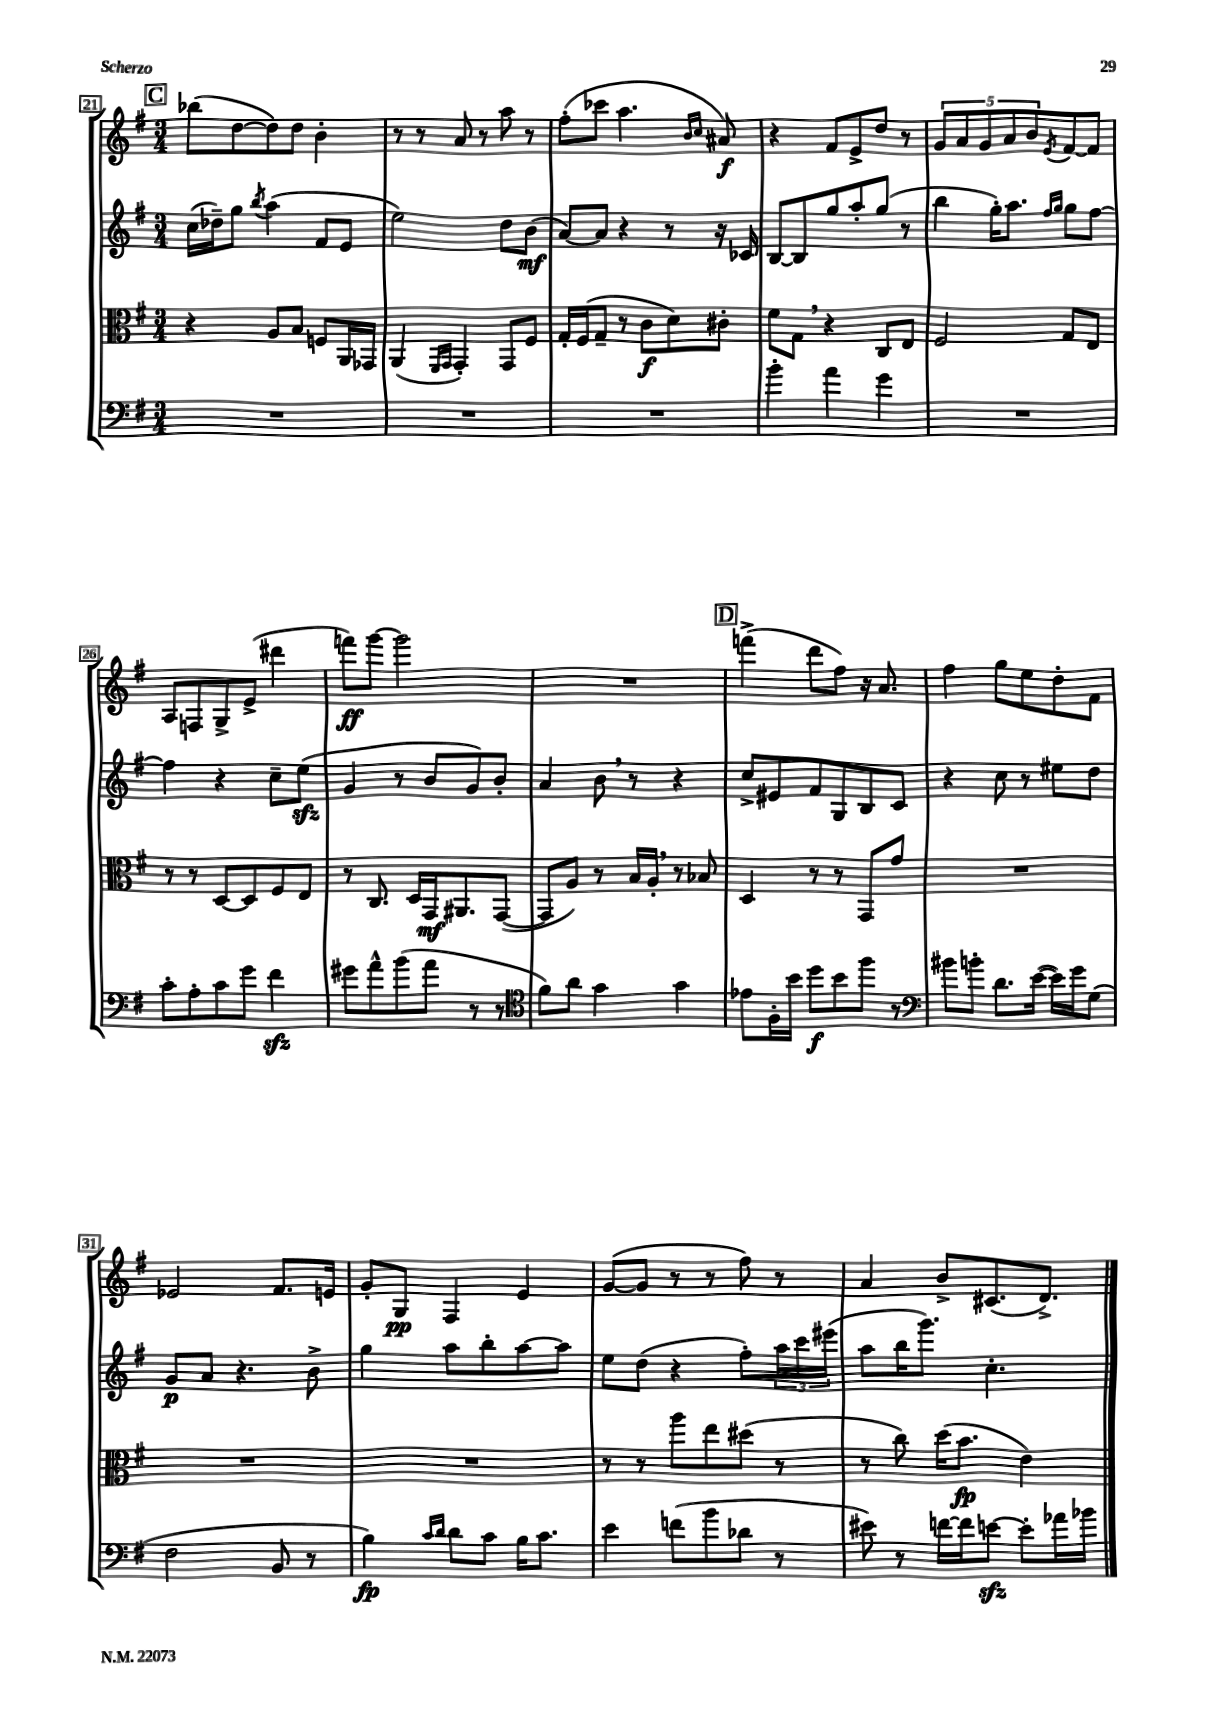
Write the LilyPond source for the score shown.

<<
\new StaffGroup <<
\new Staff = "s0" {
    \clef treble \key g \major \numericTimeSignature \time 3/4
    \mark \markup { \box "C" } bes''8( d''8~ d''8) d''8 b'4-. |
    r8 r8 a'8 r8 a''8 r8 |
    fis''8-.( ces'''8 a''4. \grace { b'16 c''16 } ais'8\f) |
    r4 fis'8 e'8-> d''8 r8 |
    \tuplet 5/4 { g'8 a'8 g'8 a'8 b'8 } \acciaccatura { e'8 } fis'8~ fis'8 |
    a8 f8 g8-> e'8->( dis'''4 |
    f'''8\ff) g'''8~ g'''2 |
    R2. |
    \mark \markup { \box "D" } f'''4->( d'''8 fis''8) r16 a'8. |
    fis''4 g''8 e''8 d''8-. fis'8 |
    ees'2 fis'8. e'16 |
    g'8-. g8\pp fis4 e'4 |
    g'8~( g'8 r8 r8 fis''8) r8 |
    a'4 b'8-> cis'8.( d'8.->) \bar "|." |
}
\new Staff = "s1" {
    \clef treble \key g \major \numericTimeSignature \time 3/4
    \mark \markup { \box "C" } c''16( des''16--) g''8 \acciaccatura { b''8 } a''4( fis'8 e'8 |
    e''2) d''8 b'8\mf( |
    a'8~) a'8 r4 r8 r16 ces'16 |
    b8~ b8 g''8 a''8-. g''8( r8 |
    b''4 g''16-.) a''8. \grace { fis''16 g''16 } g''8 fis''8~ |
    fis''4 r4 c''8-- e''8\sfz( |
    g'4 r8 b'8 g'8) b'8-. |
    a'4 b'8 \breathe r8 r4 |
    \mark \markup { \box "D" } c''8-> eis'8 fis'8 g8 b8 c'8 |
    r4 c''8 r8 eis''8 d''8 |
    g'8\p a'8 r4. b'8-> |
    g''4 a''8 b''8-. a''8~ a''8 |
    e''8 d''8( r4 fis''8-.) \tuplet 3/2 { a''16 c'''16 eis'''16( } |
    a''8 b''16 g'''8.) c''4.-. \bar "|." |
}
\new Staff = "s2" {
    \clef alto \key g \major \numericTimeSignature \time 3/4
    \mark \markup { \box "C" } r4 a8 b8 f8 a,16 ges,16 |
    a,4( \grace { fis,16 g,16 } g,4-.) g,8 fis8 |
    g16-. fis16( g8-- r8 c'8\f d'8) cis'8-. |
    fis'8 g8 \breathe r4 c8 e8 |
    fis2 g8 e8 |
    r8 r8 d8~ d8 fis8 e8 |
    r8 c8. d16 g,16\mf ais,8. g,8~( |
    g,8 a8) r8 b16 a16-. \breathe r8 bes8 |
    \mark \markup { \box "D" } d4 r8 r8 g,8 g'8 |
    R2. |
    R2. |
    R2. |
    r8 r8 a''8 e''8 dis''8( r8 |
    r8 c''8) d''16( b'8.\fp e'4) \bar "|." |
}
\new Staff = "s3" {
    \clef bass \key g \major \numericTimeSignature \time 3/4
    \mark \markup { \box "C" } R2. |
    R2. |
    R2. |
    b'4-. a'4 g'4 |
    R2. |
    c'8-. a8-. c'8 g'8 fis'4\sfz |
    gis'8 a'8-^ b'8( a'8 r8 r8 |
    \clef tenor fis'8) a'8 g'4 g'4 |
    \mark \markup { \box "D" } ees'8 fis16-. b'16 d''8\f b'8 fis''8 r8 |
    \clef bass bis'8 b'8-. d'8. e'16~( e'16) g'16 g8( |
    fis2 b,8 r8 |
    b4\fp) \grace { c'16 d'16 } d'8 c'8 b16 c'8. |
    e'4 f'8( b'8 des'8 r8 |
    eis'8) r8 f'16~ f'16 e'8~\sfz e'8-. aes'16 bes'16 \bar "|." |
}
>>
>>
\layout { \context { \Score currentBarNumber = #21 \override BarNumber.stencil = #(make-stencil-boxer 0.1 0.3 ly:text-interface::print) } }
